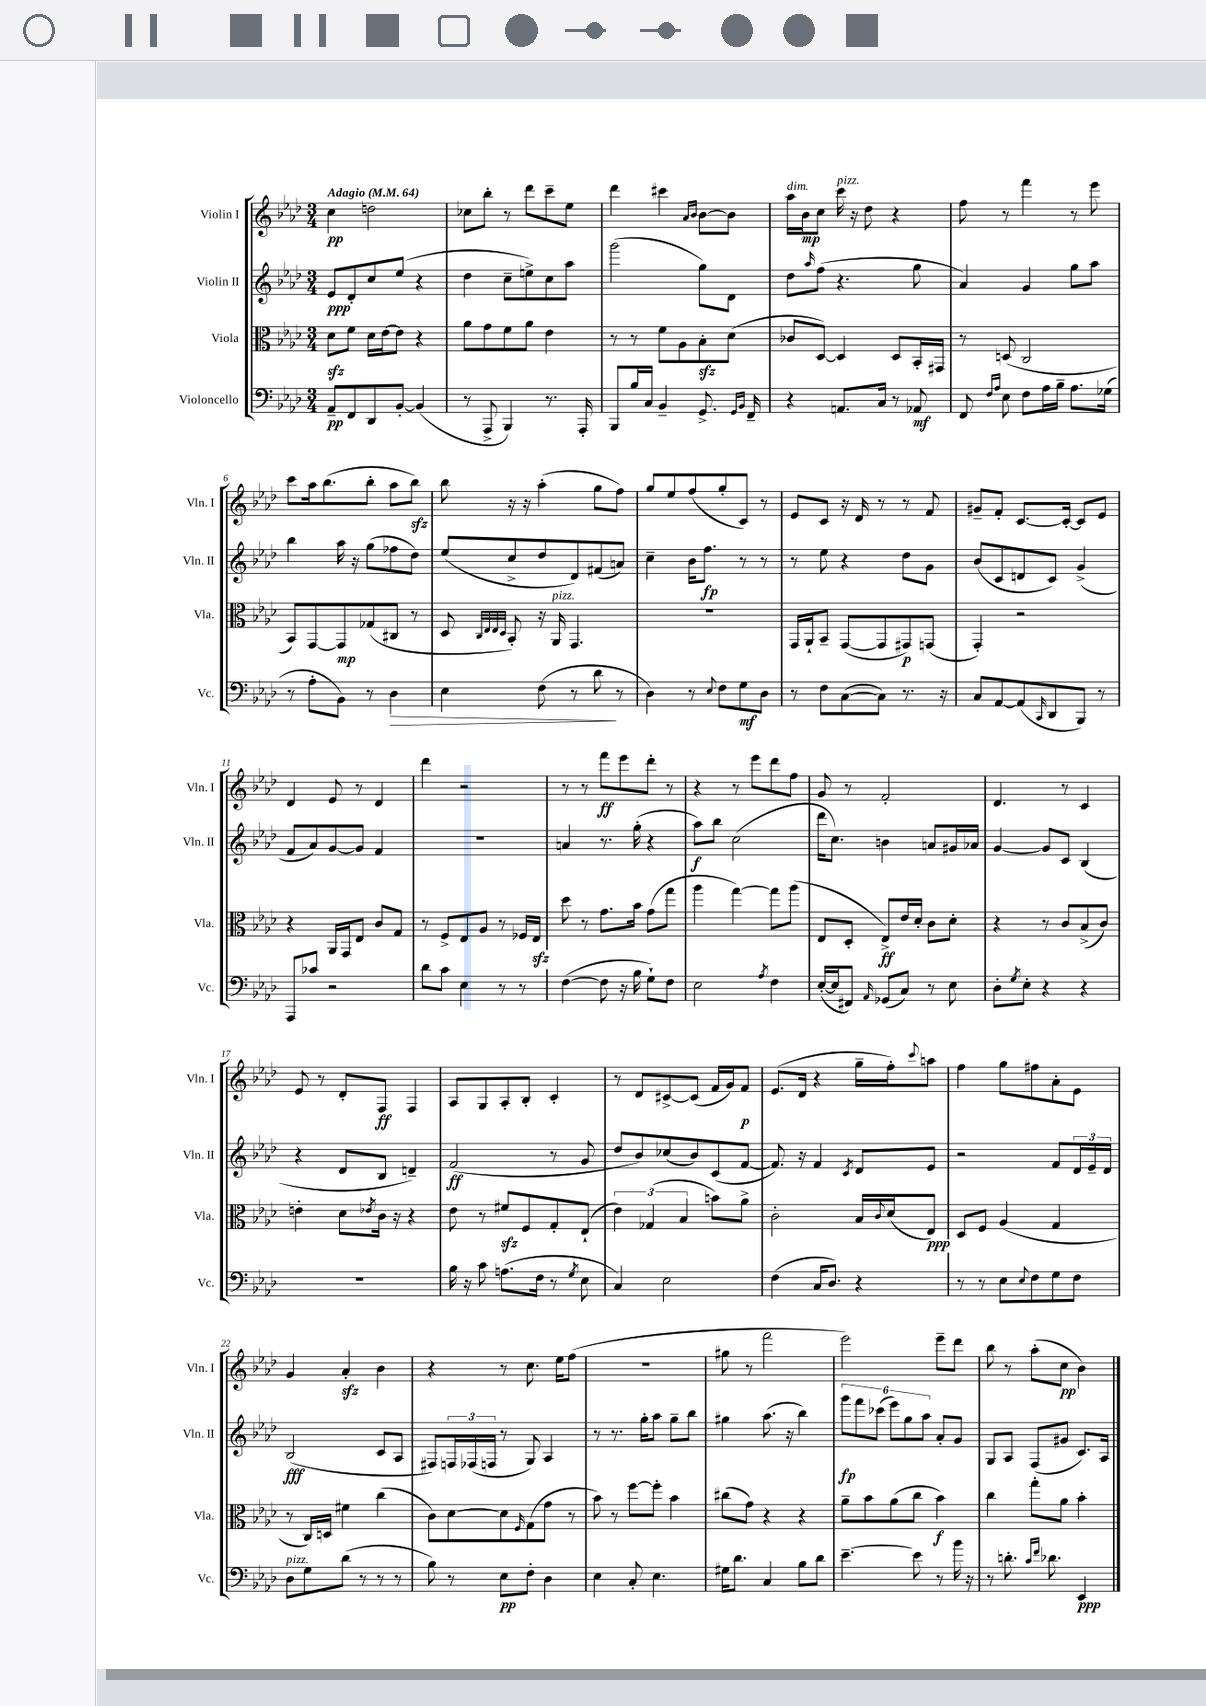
<<
\new StaffGroup <<
\new Staff = "s0" \with { instrumentName = "Violin I" shortInstrumentName = "Vln. I" } {
    \clef treble \key aes \major \numericTimeSignature \time 3/4 \tempo "Adagio" 4 = 64
    c''4\pp d''2 |
    ces''8 bes''8-. r8 des'''8 c'''8-- ees''8 |
    des'''4 cis'''4 \grace { aes'16 bes'16 } bes'8~ bes'8 |
    aes''16^\markup { \italic "dim." } bes'16\mp c''8 c'''16^\markup { \italic "pizz." } r16 des''8 r4 |
    f''8 r8 f'''4 r8 ees'''8 |
    c'''8 aes''16 bes''8.( bes''8-. aes''8 bes''8\sfz) |
    bes''8 r16 r16 aes''4-.( g''8 f''8) |
    g''8 ees''8 f''8( g''8-. c'8) r8 |
    ees'8 c'8 r16 des'16 r8 r8 f'8 |
    gis'8-- f'8-. c'8.~ c'16~-. c'8 ees'8 |
    des'4 ees'8 r8 des'4 |
    des'''4 r2 |
    r8 r8 f'''8\ff ees'''8 des'''8-. r8 |
    r4 r8 ees'''8 des'''8 f''8 |
    g'8 r8 f'2-. |
    des'4. r8 c'4 |
    ees'8 r8 des'8-. f8\ff f4 |
    aes8 g8 aes8-. bes8-. c'4-. |
    r8 des'8 cis'8~-> cis'8( f'16 g'16) f'8\p |
    ees'8.( des'16 r4 g''16-- f''16-.) \appoggiatura { c'''8 } a''8 |
    f''4 g''8 fis''8 aes'8-. ees'8 |
    g'4 aes'4-.\sfz bes'4 |
    r4 r8 c''8. ees''16 f''8( |
    R2. |
    gis''8 r8 f'''2 |
    ees'''2) ees'''8-- des'''8 |
    bes''8 r8 aes''8-.( c''8\pp bes'4) \bar "|." |
}
\new Staff = "s1" \with { instrumentName = "Violin II" shortInstrumentName = "Vln. II" } {
    \clef treble \key aes \major \numericTimeSignature \time 3/4
    ees'8\ppp des'8-. c''8 ees''8( r4 |
    des''4 c''8-- e''8->) c''8 aes''8 |
    g'''2( g''8) des'8 |
    des''8 \grace { aes''16 } f''8( r4. g''8 |
    aes'4) g'4 g''8 aes''8 |
    bes''4 aes''16 r16 g''8( fes''8 des''8) |
    ees''8( c''8-> des''8 des'8) fis'8( a'8) |
    c''4-- bes'16 f''8.\fp r8 r8 |
    r8 ees''8 r4 des''8 g'8 |
    bes'8( c'8 d'8 c'8) g'4->( |
    f'8 aes'8) g'8~ g'8 f'4 |
    r2. |
    a'4 r8. g''16-.( r4 |
    aes''8\f) bes''8 c''2( |
    des'''16 c''8.) b'4 a'8 gis'16 aes'16 |
    g'4~ g'8 c'8 bes4( |
    r4 des'8 bes8 d'4--) |
    f'2\ff( r8 g'8 |
    des''8 bes'8) ces''8( bes'8) c'8( f'8~ |
    f'8.) r16 f'4 \acciaccatura { c'8 } des'8 ees'8 |
    r2 f'8 \tuplet 3/2 { des'16 ees'16-- des'16 } |
    bes2\fff( c'8 aes8 |
    fis8) \tuplet 3/2 { f16 fes16( f16 } r8 g8) aes4 |
    r8 r8. g''16-. aes''8 g''8-- bes''8 |
    gis''4 aes''8.( r16 bes''4) |
    \tuplet 6/4 { g'''8\fp f'''8 ces'''8( ees'''8) g''8 aes''8 } aes'8-. g'8 |
    g8 aes8 f8( gis'8 c'8.) aes16 \bar "|." |
}
\new Staff = "s2" \with { instrumentName = "Viola" shortInstrumentName = "Vla." } {
    \clef alto \key aes \major \numericTimeSignature \time 3/4
    des'8\sfz f'8 des'16 ees'16~ ees'8 r4 |
    aes'8 g'8 f'8 aes'8 ees'4 |
    r8 r8 f'8 aes8 bes8-.\sfz des'8( |
    ces'8 des8~) des4 des8 bes,16-. gis,16 |
    r8 d8( c2 |
    bes,8) g,8~ g,8\mp ges8( cis8 r8 |
    des8 \grace { c32 ees32 ees32 des32 } bes,8-.) r16 aes,16^\markup { \italic "pizz." } g,4. |
    R2. |
    g,16 aes,16-! bes,8-- g,8~( g,8 gis,8\p) g,8( |
    g,4-.) r2 |
    r4 aes,16 g,16 ees8 c'8 g8 |
    r8 f8-> ees8 aes8 r8 fes16 ees16\sfz |
    des''8 r8 g'8. bes'16 g'8( g''8 |
    aes''4 g''4~) g''8 aes''8( |
    ees8 des8-. ees8->\ff) ees'16 des'16-. c'8 des'8-. |
    r4 r8 c'8 bes8->( c'8) |
    e'4-. des'8 \acciaccatura { ees'8 } c'16 r16 r4 |
    ees'8 r8 fis'8\sfz f8 g8-. ees8-!( |
    \tuplet 3/2 { ees'4) ges4( bes4 } b'8) aes'8-> |
    c'2-. bes16 \appoggiatura { c'8 } des'16( ees8\ppp) |
    des8 f8 aes4( g4 |
    r8 c16) d16 fis'4 c''4( |
    c'8) des'8~ des'8 \grace { f16 } g8( g'8 r8 |
    bes'8) r8 f''8~ f''8-. bes'4 |
    cis''8( g'8) r4 r4 |
    aes'8-- bes'8 aes'8( c''8 bes'4\f) |
    c''4 g''8-. aes'8 bes'4-. \bar "|." |
}
\new Staff = "s3" \with { instrumentName = "Violoncello" shortInstrumentName = "Vc." } {
    \clef bass \key aes \major \numericTimeSignature \time 3/4
    aes,8--\pp f,8 des,8 bes,8~-. bes,4( |
    r8 aes,,8-> bes,,4) r8. aes,,16-. |
    bes,,8 bes16 c16 bes,4-- g,8.-> \grace { g,16 bes,16 } f,16-- |
    r4 a,8. c16 r8 aes,8\mf |
    f,8 \grace { f16 aes16 } ees8 f8 aes16 bes16-- aes8. ges16( |
    r8 aes8-. bes,8) r8 des4\> |
    ees4 f8( r8 des'8\! r8 |
    des4) r8 \appoggiatura { ees8 } f8 g8\mf des8 |
    r8 f8 c8~( c8) r8. r16 |
    c8 aes,8~ aes,8( \grace { c,16 } des,8 bes,,8) r8 |
    aes,,8 ces'8 r2 |
    des'8 c'8 ees4 r8 r8 |
    f4~( f8 r16 bes16 g8-!) f8 |
    ees2 \acciaccatura { aes8 } f4 |
    ees16~-.( ees16 fis,8) \grace { aes,16 } ges,8( c8) r8 ees8 |
    des8-. \acciaccatura { g8 } ees8-. r4 r4 |
    R2. |
    bes16 r16 c'8 a8.( f16 r8 \acciaccatura { g8 } ees8 |
    c4) ees2 |
    f4( c16 des8.) r4 |
    r8 r8 ees8 \appoggiatura { ees8 } f8 g8 f8 |
    des8^\markup { \italic "pizz." } g8 des'8( r8 r8 r8 |
    bes8) r8 ees8\pp f8-. des4 |
    ees4 c8-. ees4. |
    gis16 des'8. c4 bes8 des'8 |
    ees'4.~-- ees'8 r8 bes'16 r16 |
    r8 d'8.-. \grace { c'16 f'16 } des'8. ees,4\ppp \bar "|." |
}
>>
>>
